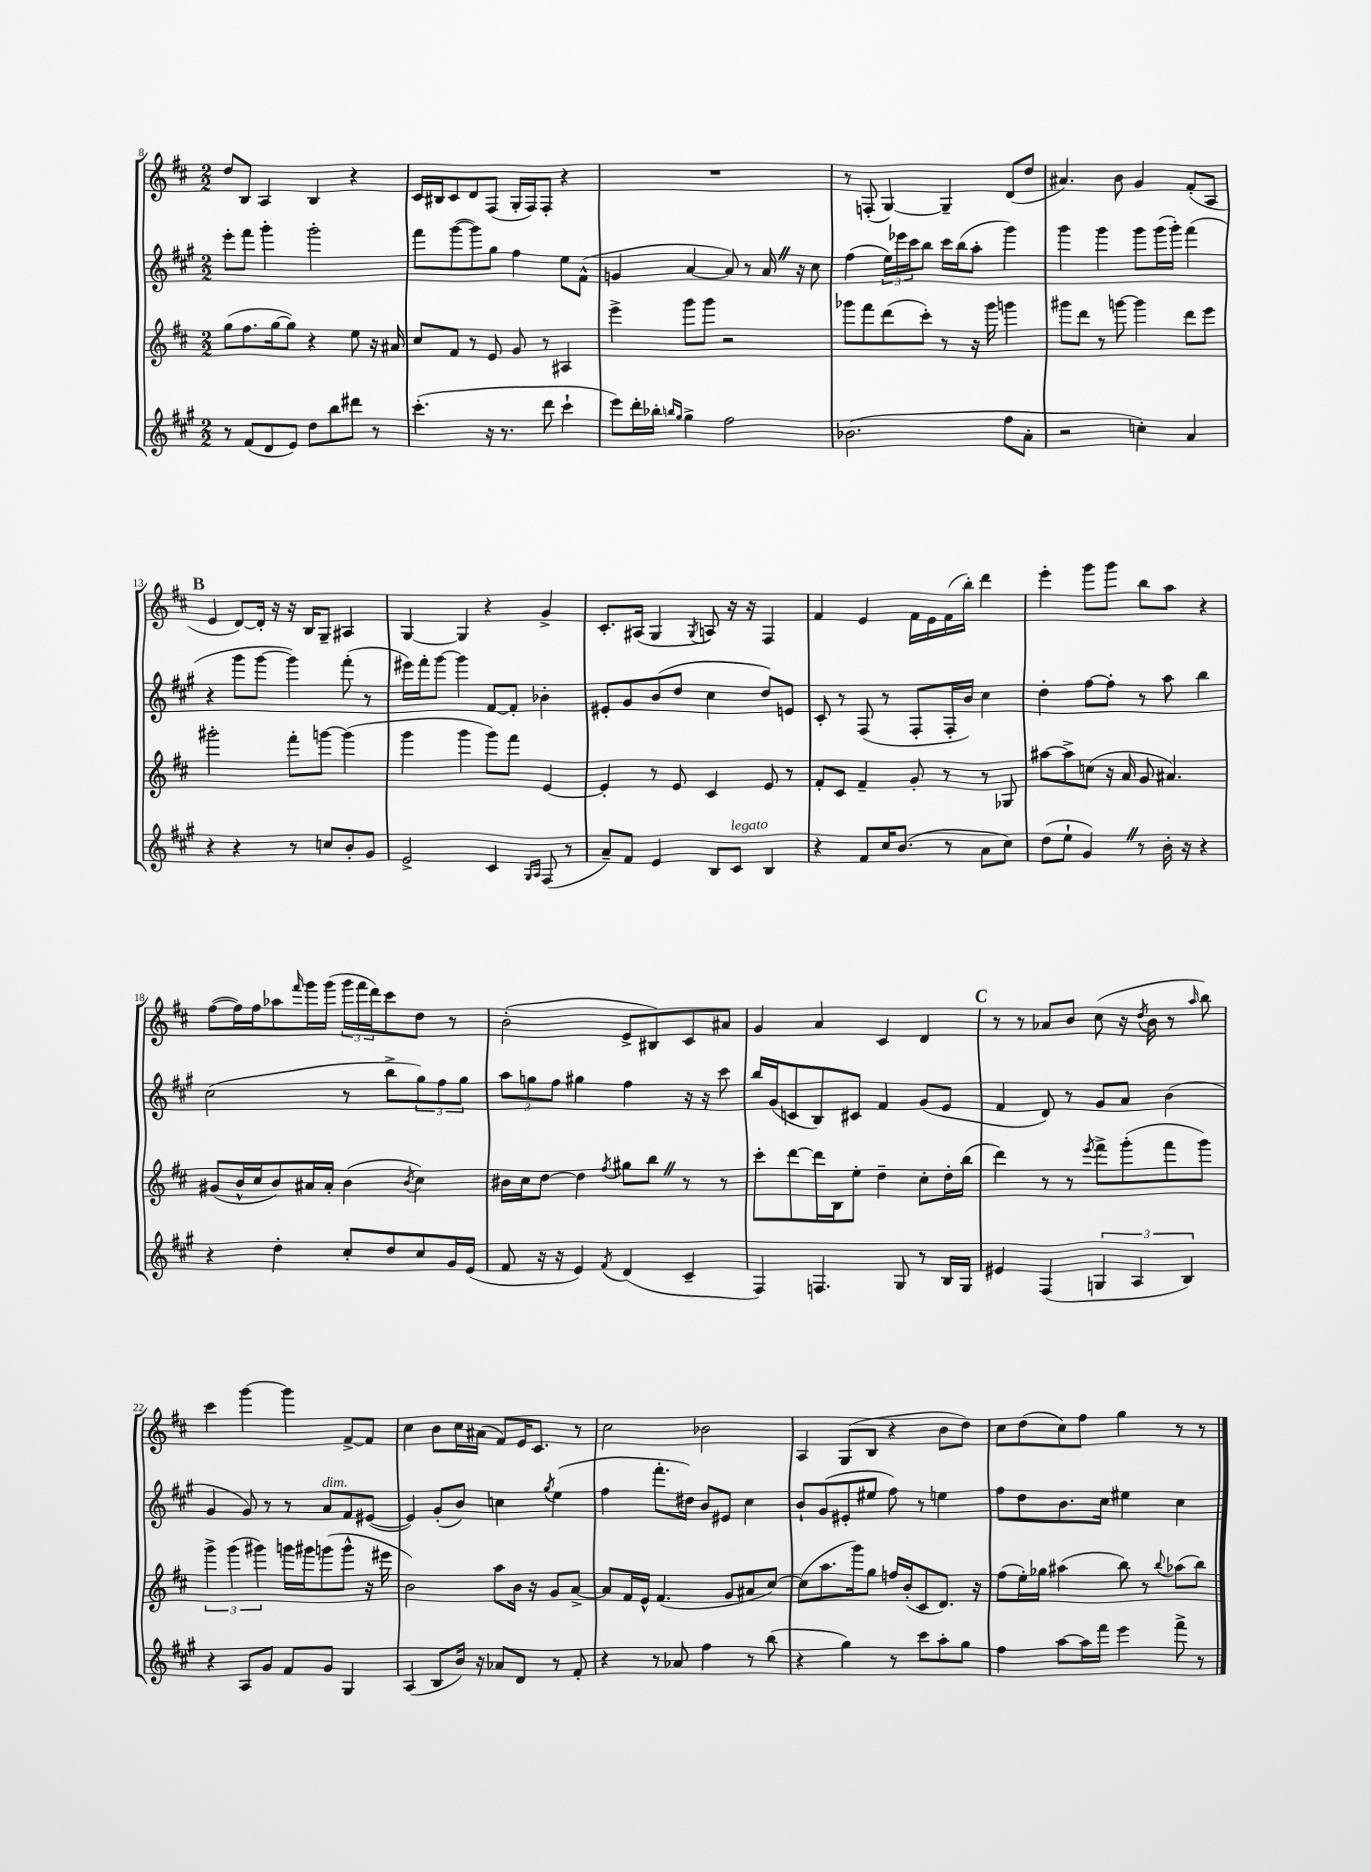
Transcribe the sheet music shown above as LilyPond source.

<<
\new StaffGroup <<
\new Staff = "s0" {
    \clef treble \key d \major \numericTimeSignature \time 2/2
    d''8 b8 a4 b4 r4 |
    cis'16 bis16 cis'8 d'8 fis8( g16-. fis16) fis8-. r4 |
    R1 |
    r8 f8-.( g4~) g4-- d'8( d''8 |
    ais'4.) b'8 g'4 fis'8-.( a8 |
    \mark \markup { \bold "B" } e'4 d'8~) d'16-. r16 r16 b16 g8-- ais4 |
    g4~ g4 r4 g'4-> |
    cis'8.-. ais16( g4 \acciaccatura { g8 } a8) r16 r16 fis4 |
    fis'4 e'4 fis'16 e'16 fis'16( b''16-.) d'''4 |
    e'''4-. g'''8 g'''8 b''8 a''8 r4 |
    fis''8~( fis''16) fis''16 aes''8 \grace { fis'''16 } g'''16 g'''16( \tuplet 3/2 { g'''16 fis'''16 d'''16) } cis'''8 d''8 r8 |
    b'2-.( e'8-> bis8) cis'8 ais'8 |
    g'4 a'4 cis'4 d'4 |
    \mark \markup { \bold "C" } r8 r8 aes'8 b'8 cis''8( r16 \acciaccatura { d''8 } b'16 r8 \grace { a''16 } b''8) |
    cis'''4 g'''4~ g'''4 fis'8~-> fis'8 |
    cis''4 b'8 cis''16 ais'16( fis'8) e'16 cis'8. r8 |
    cis''2 bes'2 |
    a4 g8( b8 r4 b'8 d''8) |
    cis''8 d''8( cis''8) fis''8 g''4 r8 r8 \bar "|." |
}
\new Staff = "s1" {
    \clef treble \key a \major \numericTimeSignature \time 2/2
    e'''8-. fis'''8 gis'''4-. gis'''2-. |
    fis'''8 gis'''8~( gis'''8) gis''8 fis''4 e''8 fis'8-^( |
    g'4 a'4~ a'8) r8 a'16 \once \override BreathingSign.text = \markup { \musicglyph "scripts.caesura.straight" } \breathe r16 cis''8 |
    fis''4( \tuplet 3/2 { e''16) ees'''16 cis'''16 } b''8 cis'''16 b''16( a''8-. gis'''4) |
    gis'''4 gis'''4 gis'''8 gis'''16( gis'''16-.) fis'''4( |
    \mark \markup { \bold "B" } r4 gis'''8 gis'''8~ gis'''4) fis'''8-.( r8 |
    eis'''16) fis'''16-. gis'''8~ gis'''4 fis'8~ fis'8-. bes'4-. |
    eis'8-. gis'8 b'8( d''8 cis''4 d''8) e'8 |
    cis'8-. r8 fis8( r8 fis8-. fis16-. b'16) cis''4 |
    d''4-. fis''8~ fis''8-. r8 a''8 b''4 |
    cis''2( r8 b''8-> \tuplet 3/2 { gis''8) fis''8 gis''8 } |
    \tuplet 3/2 { a''8 g''8 fis''8 } gis''4 fis''4 r16 r16 cis'''8 |
    b''16 gis'16( c'8 b8) cis'8 fis'4 gis'8( e'8 |
    \mark \markup { \bold "C" } fis'4 d'8) r8 gis'8 a'8 b'4( |
    gis'4 gis'8) r8 r8 a'8^\markup { \italic "dim." } fis'8 eis'8~( |
    eis'4) gis'8-.( b'8) c''4 \acciaccatura { gis''8 } e''4( |
    fis''4 fis'''8.-. dis''16) b'8 eis'8 cis''4 |
    b'8-! gis'8( eis'8-. eis''8 fis''8) r8 e''4 |
    fis''8 d''8 b'8. cis''16 eis''4 cis''4 \bar "|." |
}
\new Staff = "s2" {
    \clef treble \key d \major \numericTimeSignature \time 2/2
    g''8( fis''8. g''16~ g''8) r4 e''8 r16 ais'16 |
    cis''8 fis'8 r8 e'8 g'8 r8 ais4 |
    e'''4-> g'''8 g'''8 r2 |
    ges'''8 fis'''8 d'''8( cis'''8-.) r8 r16 ges'''16 g'''4 |
    gis'''8 d'''8 r8 g'''8~ g'''4 d'''8 e'''8 |
    \mark \markup { \bold "B" } gis'''2-. fis'''8-. g'''8~ g'''4( |
    g'''4 g'''4 g'''8) fis'''8 e'4~ |
    e'4-. r8 e'8 cis'4 e'8 r8 |
    fis'8-. cis'8 fis'4-- g'8-. r8 r8 ges8 |
    ais''8~ ais''8-> c''8( r16 a'16 g'8 ais'4.) |
    gis'8( b'16-^ cis''16 b'8) ais'16 ais'16-. b'4( \acciaccatura { b'8 } cis''4) |
    bis'16 cis''16 d''8~ d''4 \acciaccatura { fis''8 } gis''8 b''8 \once \override BreathingSign.text = \markup { \musicglyph "scripts.caesura.straight" } \breathe r8 r8 |
    cis'''8-. d'''8~ d'''16 b16 e''8-. d''4-- cis''8-. d''16-. b''16( |
    \mark \markup { \bold "C" } d'''4) r8 r8 \acciaccatura { e'''8 } fis'''8-> g'''8-.( fis'''8 g'''8) |
    \tuplet 3/2 { g'''4-> g'''4( gis'''4) } g'''16 gis'''16 g'''8( g'''8-^ r16 eis'''16 |
    b'2) a''8 b'16 r16 g'8 a'8~-> |
    a'8 fis'16 e'16-^ fis'4.( g'8 ais'8 cis''8~) |
    cis''8( a''8. g'''16) g''8 f''16 b'16-.( cis'8 d'8.) r16 |
    fis''8( e''16-.) ges''16 ais''4( b''8) r8 \appoggiatura { b''8 } aes''8( b''8) \bar "|." |
}
\new Staff = "s3" {
    \clef treble \key a \major \numericTimeSignature \time 2/2
    r8 fis'8( d'8 e'8) d''8 b''8 dis'''8 r8 |
    cis'''4.-.( r16 r8. d'''8 cis'''4-! |
    e'''8) d'''16-. bes''16-. \grace { b''16 gis''16 } gis''4-> fis''2 |
    bes'2.( fis''8 a'8-. |
    r2 c''4-.) a'4 |
    \mark \markup { \bold "B" } r4 r4 r8 c''8 b'8-. gis'8 |
    e'2-> cis'4 \grace { gis16 a16 } fis8( r8 |
    a'8--) fis'8 e'4 b8 cis'8^\markup { \italic "legato" } b4 |
    r4 fis'8 cis''16 b'8.( r8 a'8 cis''8) |
    d''8( e''8-! gis'4) \once \override BreathingSign.text = \markup { \musicglyph "scripts.caesura.straight" } \breathe r8 b'16-. r16 r4 |
    r4 d''4-. cis''8-. d''8 cis''8 gis'16 e'16( |
    fis'8 r16 r16 e'4) \acciaccatura { fis'8 } d'4( cis'4-- |
    fis4) f4. gis8 r8 b16 gis16 |
    \mark \markup { \bold "C" } eis'4 fis4( \tuplet 3/2 { g4 a4 b4) } |
    r4 a8 gis'8 fis'8 gis'8 gis4 |
    a4( b8 b'16) r16 aes'8 d'8 r8 fis'8-. |
    r4 r8 aes'8 fis''4 r8 b''8( |
    r4 gis''4) r8 cis'''8 a''8-. gis''8 |
    fis''4 a''8~ a''16 fis'''16 e'''4 fis'''8-> r8 \bar "|." |
}
>>
>>
\layout { \context { \Score currentBarNumber = #8 } }
